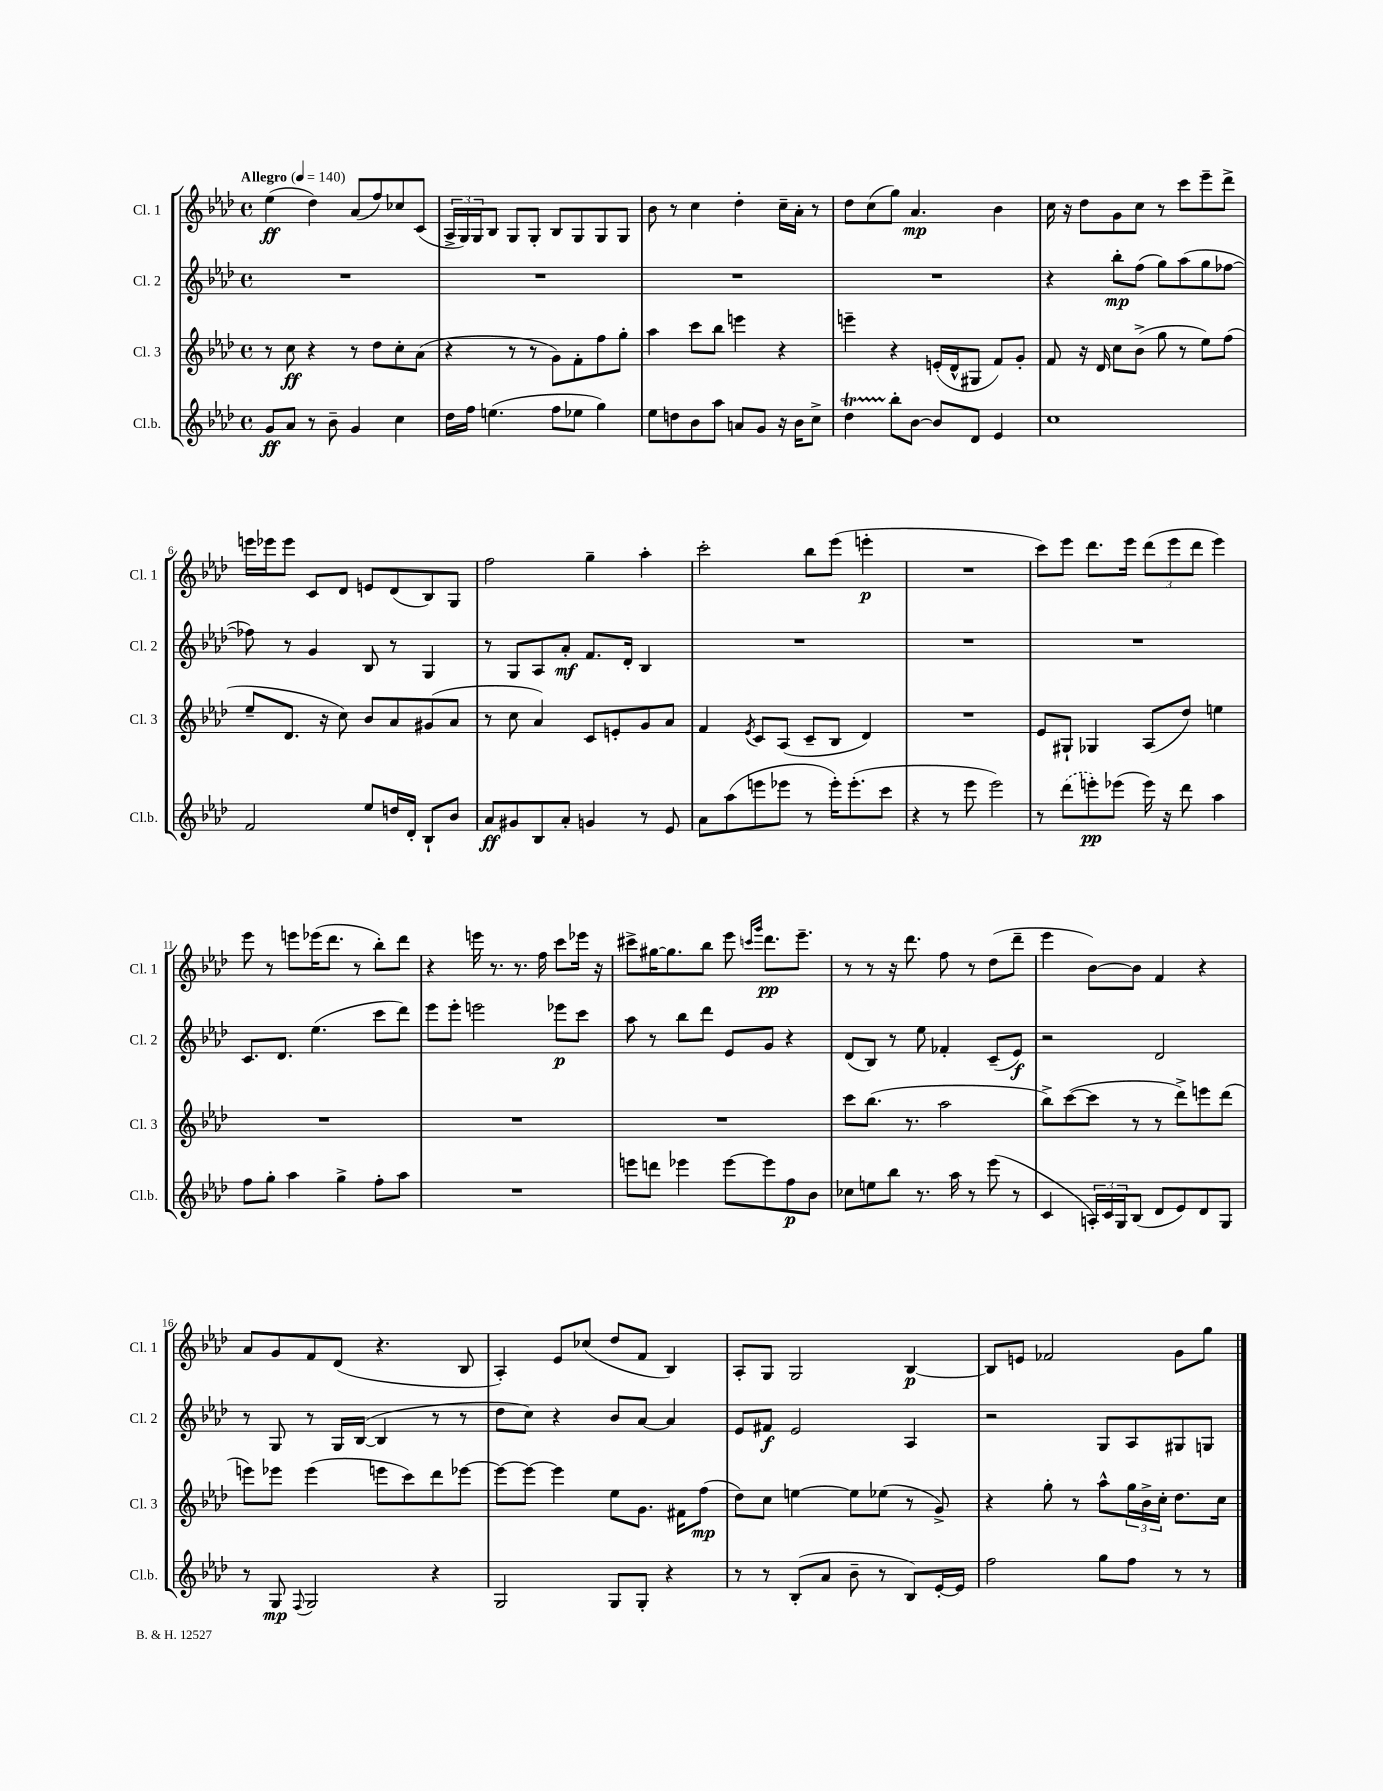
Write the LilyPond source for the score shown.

<<
\new StaffGroup <<
\new Staff = "s0" \with { instrumentName = "Cl. 1" shortInstrumentName = "Cl. 1" } {
    \clef treble \key aes \major \defaultTimeSignature \time 4/4 \tempo "Allegro" 4 = 140
    ees''4\ff( des''4) aes'8( f''8) ces''8 c'8( |
    \tuplet 3/2 { aes16-> g16) g16 } bes8 g8 g8-. bes8 g8 g8 g8 |
    bes'8 r8 c''4 des''4-. c''16-- aes'16-. r8 |
    des''8 c''8( g''8) aes'4.\mp bes'4 |
    c''16 r16 des''8 g'8 c''8 r8 c'''8 ees'''8-- des'''8-> |
    e'''16 ees'''16 ees'''8 c'8 des'8 e'8 des'8( bes8) g8 |
    f''2 g''4-- aes''4-. |
    c'''2-. bes''8 ees'''8( e'''4-.\p |
    R1 |
    c'''8) ees'''8 des'''8. ees'''16 \tuplet 3/2 { des'''8( ees'''8 des'''8 } ees'''4) |
    ees'''8 r8 e'''8 ees'''16( des'''8. r8 bes''8-.) des'''8 |
    r4 e'''16 r8. r8. f''16 c'''8 ees'''16 r16 |
    cis'''8-> gis''16~ gis''8. bes''8 ees'''8 \grace { c'''16 g'''16 } des'''8.\pp ees'''8.-- |
    r8 r8 r16 des'''8. f''8 r8 des''8( des'''8-- |
    ees'''4 bes'8~) bes'8 f'4 r4 |
    aes'8 g'8 f'8 des'8( r4. bes8 |
    aes4-.) ees'8 ces''8( des''8 f'8 bes4) |
    aes8-. g8 g2 bes4~\p |
    bes8 e'8 fes'2 g'8 g''8 \bar "|." |
}
\new Staff = "s1" \with { instrumentName = "Cl. 2" shortInstrumentName = "Cl. 2" } {
    \clef treble \key aes \major \defaultTimeSignature \time 4/4
    R1 |
    R1 |
    R1 |
    R1 |
    r4 bes''8-.\mp f''8( g''8) aes''8( g''8 fes''8~ |
    fes''8) r8 g'4 bes8 r8 g4 |
    r8 g8 aes8 aes'8-.\mf f'8. des'16-. bes4 |
    R1 |
    R1 |
    R1 |
    c'8. des'8. ees''4.( c'''8 des'''8) |
    ees'''8 ees'''8-. e'''2 ees'''8\p c'''8 |
    aes''8 r8 bes''8 des'''8 ees'8 g'8 r4 |
    des'8( bes8) r8 ees''8 fes'4-. c'8--( ees'8\f) |
    r2 des'2 |
    r8 g8 r8 g16 bes16~( bes4 r8 r8 |
    des''8 c''8) r4 bes'8 aes'8~ aes'4 |
    ees'8 fis'8\f ees'2 aes4 |
    r2 g8 aes8 gis8 g8 \bar "|." |
}
\new Staff = "s2" \with { instrumentName = "Cl. 3" shortInstrumentName = "Cl. 3" } {
    \clef treble \key aes \major \defaultTimeSignature \time 4/4
    r8 c''8\ff r4 r8 des''8 c''8-. aes'8( |
    r4 r8 r8 g'8) f'8-. f''8 g''8-. |
    aes''4 c'''8 bes''8 e'''4 r4 |
    e'''4-- r4 e'16-.( des'16-^ gis8 f'8) g'8-. |
    f'8 r16 des'16 c''8 bes'8->( g''8 r8 ees''8) f''8( |
    ees''8-- des'8. r16 c''8) bes'8 aes'8 gis'8( aes'8 |
    r8 c''8 aes'4) c'8 e'8-. g'8 aes'8 |
    f'4 \acciaccatura { ees'8 } c'8 aes8( c'8-- bes8 des'4) |
    R1 |
    ees'8 gis8-! ges4 aes8( des''8) e''4 |
    R1 |
    R1 |
    R1 |
    c'''8 bes''8.( r8. aes''2 |
    bes''8->) c'''8~( c'''8 r8 r8 des'''8->) e'''8 des'''8( |
    e'''8) ees'''8 ees'''4( e'''8 c'''8) des'''8 ees'''8~ |
    ees'''8~ ees'''8~ ees'''4 ees''8 g'8. fis'16 f''8\mp( |
    des''8) c''8 e''4~ e''8 ees''8( r8 g'8->) |
    r4 g''8-. r8 aes''8-^ \tuplet 3/2 { g''16 bes'16-> c''16-. } des''8. c''16 \bar "|." |
}
\new Staff = "s3" \with { instrumentName = "Cl.b." shortInstrumentName = "Cl.b." } {
    \clef treble \key aes \major \defaultTimeSignature \time 4/4
    g'8\ff aes'8 r8 bes'8-- g'4 c''4 |
    des''16 f''16 e''4.( f''8 ees''8 g''4) |
    ees''8 d''8 bes'8 aes''8 a'8 g'8 r16 bes'16 c''8-> |
    des''4\startTrillSpan bes''8-.\stopTrillSpan bes'8~ bes'8 des'8 ees'4 |
    c''1 |
    f'2 ees''8 d''16 des'16-. bes8-! bes'8 |
    aes'8\ff gis'8 bes8 aes'8-. g'4 r8 ees'8 |
    aes'8 aes''8( e'''8 ees'''8 r8 ees'''16-.) ees'''8.-.( c'''8 |
    r4 r8 ees'''8 ees'''2) |
    r8 \once \slurDashed des'''8( e'''8-.\pp) ees'''8( ees'''16) r16 des'''8 aes''4 |
    f''8 g''8-. aes''4 g''4-> f''8-. aes''8 |
    R1 |
    e'''8 d'''8 ees'''4 ees'''8~ ees'''8 f''8\p bes'8 |
    ces''8 e''8 bes''8 r8. aes''16 r8 ees'''8( r8 |
    c'4 \tuplet 3/2 { a16-.) c'16 g16 } bes8( des'8 ees'8) des'8 g8 |
    r8 g8\mp \appoggiatura { f8 } g2 r4 |
    g2 g8 g8-. r4 |
    r8 r8 bes8-.( aes'8 bes'8-- r8 bes8) ees'16~-. ees'16 |
    f''2 g''8 f''8 r8 r8 \bar "|." |
}
>>
>>
